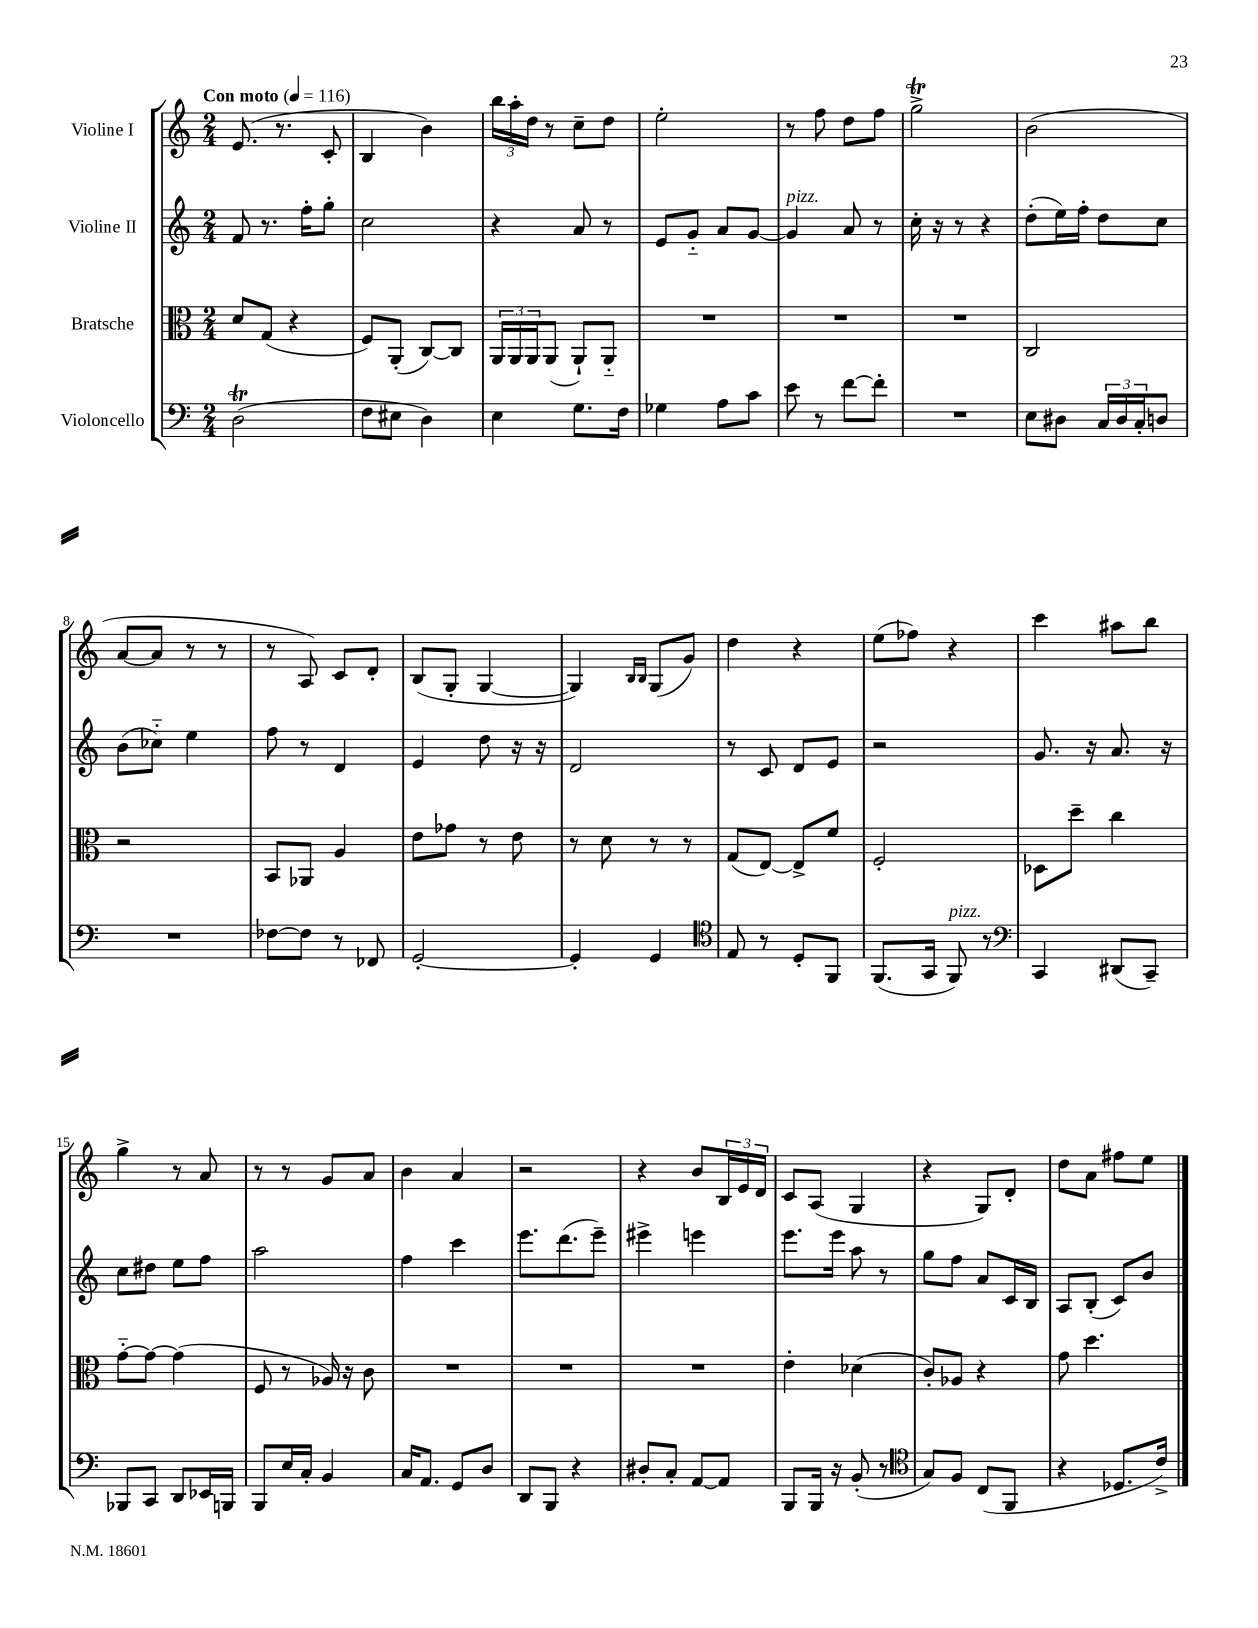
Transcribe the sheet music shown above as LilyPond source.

<<
\new StaffGroup <<
\new Staff = "s0" \with { instrumentName = "Violine I" } {
    \clef treble \key c \major \numericTimeSignature \time 2/4 \tempo "Con moto" 4 = 116
    e'8.( r8. c'8-. |
    b4 b'4) |
    \tuplet 3/2 { b''16 a''16-. d''16 } r8 c''8-- d''8 |
    e''2-. |
    r8 f''8 d''8 f''8 |
    g''2->\trill |
    b'2( |
    a'8~ a'8 r8 r8 |
    r8 a8) c'8 d'8-. |
    b8( g8-. g4~ |
    g4) \grace { b16 b16 } g8( g'8) |
    d''4 r4 |
    e''8( fes''8) r4 |
    c'''4 ais''8 b''8 |
    g''4-> r8 a'8 |
    r8 r8 g'8 a'8 |
    b'4 a'4 |
    r2 |
    r4 b'8 \tuplet 3/2 { b16 e'16 d'16 } |
    c'8 a8( g4 |
    r4 g8) d'8-. |
    d''8 a'8 fis''8 e''8 \bar "|." |
}
\new Staff = "s1" \with { instrumentName = "Violine II" } {
    \clef treble \key c \major \numericTimeSignature \time 2/4
    f'8 r8. f''16-. g''8-. |
    c''2 |
    r4 a'8 r8 |
    e'8 g'8-_ a'8 g'8~ |
    g'4^\markup { \italic "pizz." } a'8 r8 |
    c''16-. r16 r8 r4 |
    d''8-.( e''16) f''16-. d''8 c''8 |
    b'8( ces''8-_) e''4 |
    f''8 r8 d'4 |
    e'4 d''8 r16 r16 |
    d'2 |
    r8 c'8 d'8 e'8 |
    r2 |
    g'8. r16 a'8. r16 |
    c''8 dis''8 e''8 f''8 |
    a''2 |
    f''4 c'''4 |
    e'''8. d'''8.( e'''8--) |
    eis'''4-> e'''4 |
    e'''8. e'''16 a''8 r8 |
    g''8 f''8 a'8 c'16 b16 |
    a8 b8-.( c'8) b'8 \bar "|." |
}
\new Staff = "s2" \with { instrumentName = "Bratsche" } {
    \clef alto \key c \major \numericTimeSignature \time 2/4
    d'8 g8( r4 |
    f8) a,8-.( c8~) c8 |
    \tuplet 3/2 { a,16 a,16 a,16 } a,8( a,8-!) a,8-_ |
    R2 |
    R2 |
    R2 |
    c2 |
    r2 |
    b,8 aes,8 a4 |
    e'8 ges'8 r8 e'8 |
    r8 d'8 r8 r8 |
    g8( e8~) e8-> f'8 |
    f2-. |
    des8 d''8-- c''4 |
    g'8~-_ g'8~ g'4( |
    f8 r8 aes16) r16 c'8 |
    R2 |
    R2 |
    R2 |
    e'4-. des'4( |
    c'8-.) aes8 r4 |
    g'8 d''4. \bar "|." |
}
\new Staff = "s3" \with { instrumentName = "Violoncello" } {
    \clef bass \key c \major \numericTimeSignature \time 2/4
    d2\trill( |
    f8 eis8 d4) |
    e4 g8. f16 |
    ges4 a8 c'8 |
    e'8 r8 f'8~ f'8-. |
    R2 |
    e8 dis8 \tuplet 3/2 { c16 dis16 c16-. } d8 |
    R2 |
    fes8~ fes8 r8 fes,8 |
    g,2~-. |
    g,4-. g,4 |
    \clef tenor e8 r8 d8-. f,8 |
    f,8.( g,16 f,8^\markup { \italic "pizz." }) r8 |
    \clef bass c,4 dis,8( c,8--) |
    bes,,8 c,8 d,8 ees,16 b,,16 |
    b,,8 e16 c16-. b,4 |
    c16 a,8. g,8 d8 |
    d,8 b,,8 r4 |
    dis8-. c8-. a,8~ a,8 |
    b,,8 b,,16 r16 b,8-.( r8 |
    \clef tenor g8) f8 c8( f,8 |
    r4 des8. c'16->) \bar "|." |
}
>>
>>
